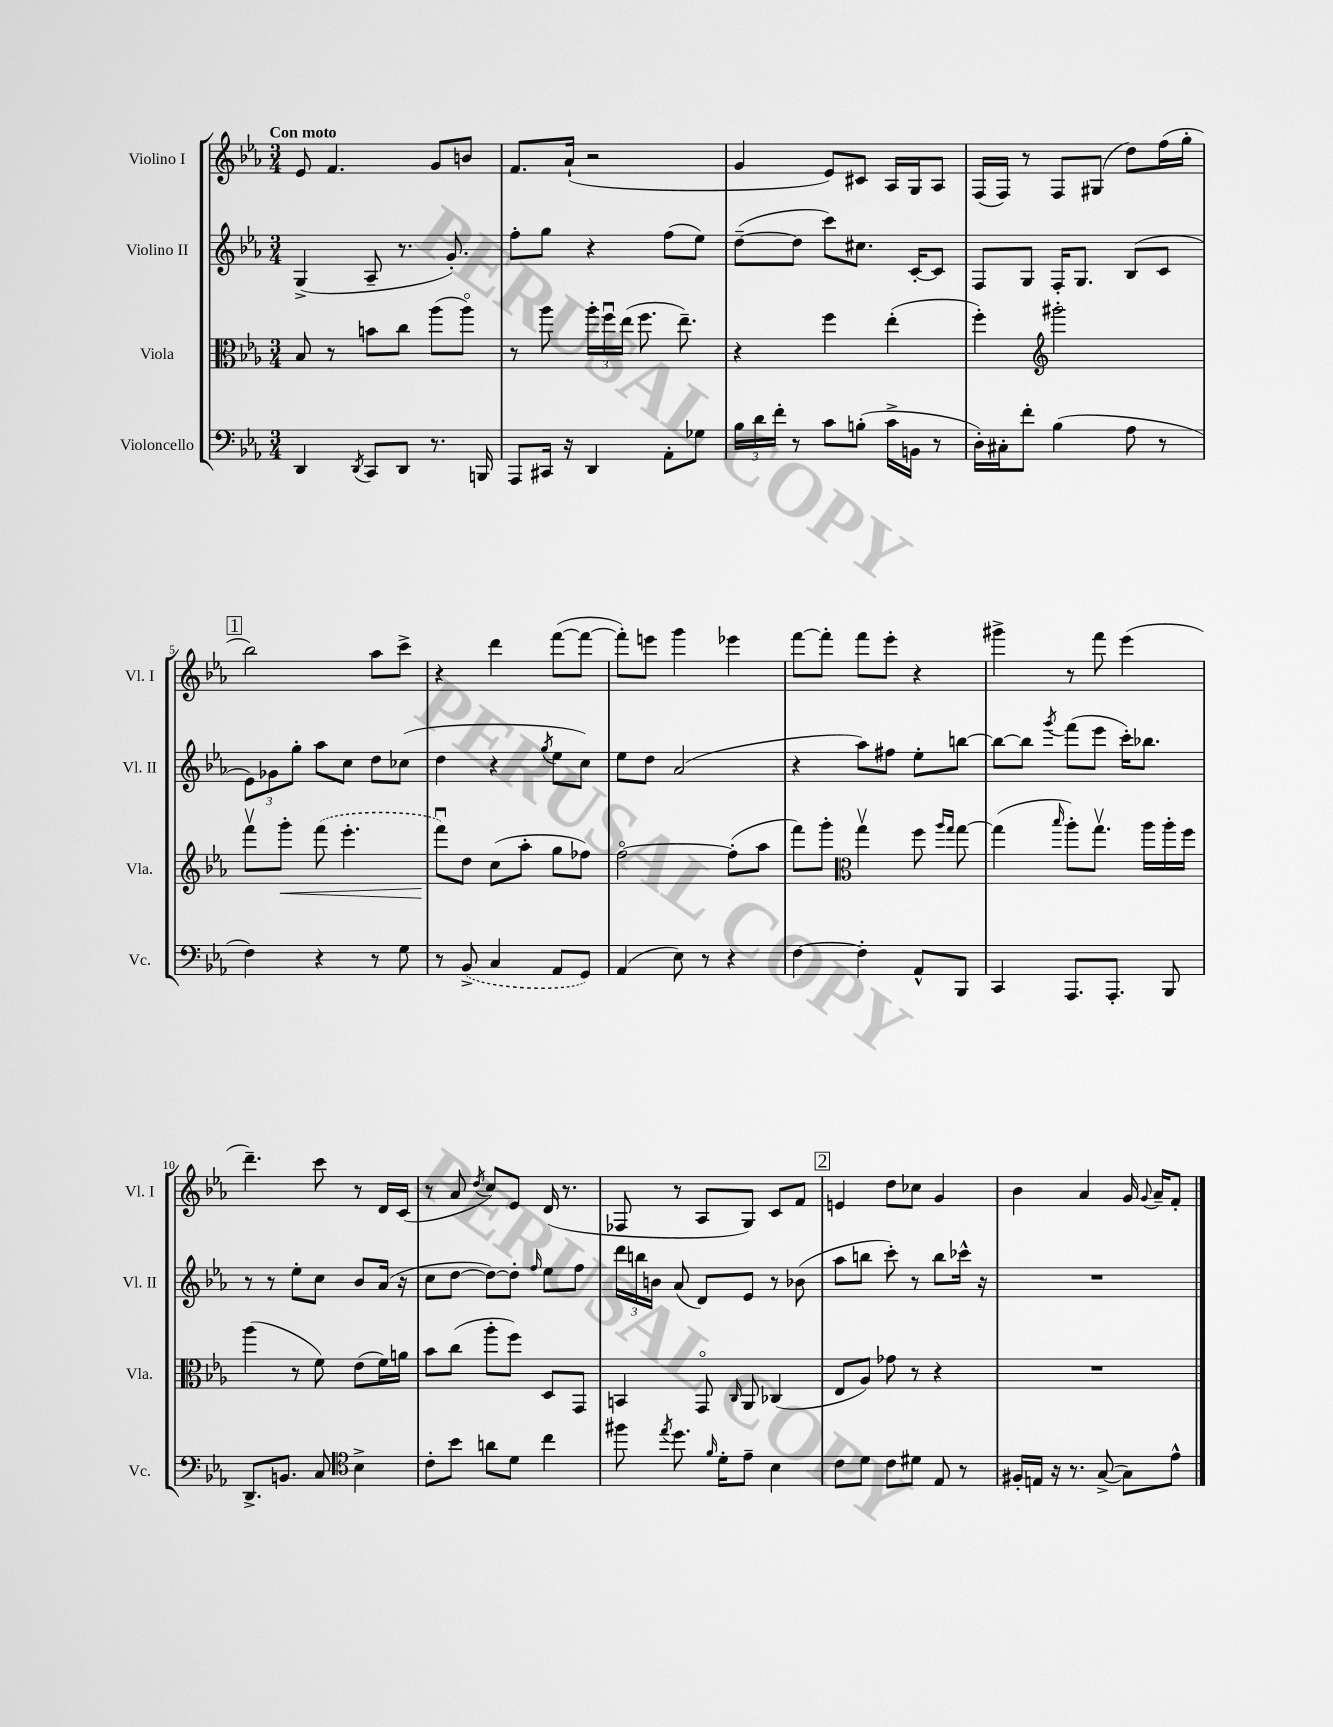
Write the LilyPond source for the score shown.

<<
\new StaffGroup <<
\new Staff = "s0" \with { instrumentName = "Violino I" shortInstrumentName = "Vl. I" } {
    \clef treble \key ees \major \numericTimeSignature \time 3/4 \tempo "Con moto"
    \autoBeamOff ees'8 f'4. g'8[ b'8] |
    f'8.[ aes'16]-!( r2 |
    g'4 ees'8[) cis'8] aes16[ g16 aes8] |
    f16[( f16]) r8 f8[ gis8]( d''8[) f''16( g''16]-. |
    \mark \markup { \box "1" } bes''2) aes''8[ c'''8]-> |
    r4 d'''4 f'''8[~( f'''8]~ |
    f'''8[-.) e'''8] g'''4 ees'''4 |
    f'''8[~ f'''8]-. f'''8[ ees'''8]-. r4 |
    gis'''4-> r8 f'''8 ees'''4( |
    d'''4.--) c'''8 r8 d'16[ c'16]( |
    r8 aes'8 \acciaccatura { d''8 } c''8[) ees'8] d'16( r8. |
    fes8 r8 aes8[ g8]) c'8[ f'8] |
    \mark \markup { \box "2" } e'4 d''8[ ces''8] g'4 |
    bes'4 aes'4 g'16 \appoggiatura { g'8 } aes'16[-- f'8]-. \bar "|." |
}
\new Staff = "s1" \with { instrumentName = "Violino II" shortInstrumentName = "Vl. II" } {
    \clef treble \key ees \major \numericTimeSignature \time 3/4
    \autoBeamOff g4->( aes8-- r8. g'8.-.) |
    f''8[-. g''8] r4 f''8[( ees''8]) |
    d''8[~--( d''8] c'''8[) cis''8.] c'16[~-. c'8] |
    f8[ g8] f16[-. g8.] bes8[( c'8] |
    \mark \markup { \box "1" } \tuplet 3/2 { ees'8[) ges'8 g''8]-. } aes''8[ c''8] d''8[ ces''8]( |
    d''4 r4 \acciaccatura { g''8 } ees''8[ c''8]) |
    ees''8[ d''8] aes'2( |
    r4 aes''8[) fis''8] ees''8[-. b''8]~ |
    b''8[~ b''8] \acciaccatura { g'''8 } f'''8[( ees'''8] c'''16[-.) bes''8.] |
    r8 r8 ees''8[-. c''8] bes'8[ aes'16]( r16 |
    c''8[ d''8]~ d''8[~) d''8]-. \grace { f''16 } ees''8[ f''8] |
    \tuplet 3/2 { d'''16[ b''16 b'16] } aes'8( d'8[) ees'8] r8 bes'8( |
    \mark \markup { \box "2" } aes''8[ b''8] c'''8-.) r8 b''8[ ces'''16]-^ r16 |
    R2. \bar "|." |
}
\new Staff = "s2" \with { instrumentName = "Viola" shortInstrumentName = "Vla." } {
    \clef alto \key ees \major \numericTimeSignature \time 3/4
    \autoBeamOff bes8 r8 b'8[ c''8] aes''8[( aes''8]\flageolet) |
    r8 aes''8 \tuplet 3/2 { aes''16[-. f''16\downbow ees''16]( } f''8. ees''8.--) |
    r4 f''4 ees''4-.( |
    f''4-.) \clef treble gis'''2-. |
    \mark \markup { \box "1" } f'''8[\upbow g'''8]-.\< \once \slurDashed f'''8( ees'''4.-. |
    f'''8[\downbow\!) d''8] c''8[( aes''8]-. g''8[ fes''8]) |
    f''2~\flageolet f''8[-.( aes''8] |
    f'''8[) g'''8]-. \clef alto g''4\upbow f''8 \grace { aes''16[ g''16] } g''8~ |
    g''4( \grace { bes''16 } aes''8[-.) g''8.]\upbow aes''16[ aes''16-. f''16] |
    aes''4( r8 f'8) ees'8[( f'16) a'16] |
    bes'8[ c''8]( aes''8[-. f''8]) d8[ g,8] |
    b,4 g,8\flageolet \grace { c16 } aes,8 ces4( |
    \mark \markup { \box "2" } ees8[ aes8]) ges'8 r8 r4 |
    R2. \bar "|." |
}
\new Staff = "s3" \with { instrumentName = "Violoncello" shortInstrumentName = "Vc." } {
    \clef bass \key ees \major \numericTimeSignature \time 3/4
    \autoBeamOff d,4 \acciaccatura { d,8 } c,8[ d,8] r8. b,,16 |
    aes,,8[ cis,16] r16 d,4 aes,8[-. ges8] |
    \tuplet 3/2 { bes16[ d'16 f'16]-. } r8 c'8[ b8]-.( c'16[-> b,16] r8 |
    d16[-.) cis16-. f'8]-. bes4( aes8 r8 |
    \mark \markup { \box "1" } f4) r4 r8 g8 |
    r8 \once \slurDashed bes,8->( c4 aes,8[ g,8]) |
    aes,4( ees8) r8 r4 |
    f4~ f4-. aes,8[-^ bes,,8] |
    c,4 aes,,8.[ aes,,8.]-. bes,,8 |
    d,8.[-> b,8.] c8 \clef tenor bes4-> |
    c'8[-. bes'8] a'8[ d'8] c''4 |
    fis''8 \acciaccatura { ees''8 } d''8. \grace { f'16 } d'16[-. ees'8]-- bes4 |
    \mark \markup { \box "2" } c'8[ d'8] c'8[ dis'8] ees8 r8 |
    fis16[-. e16] r16 r8. g8~->( g8[) ees'8]-^ \bar "|." |
}
>>
>>
